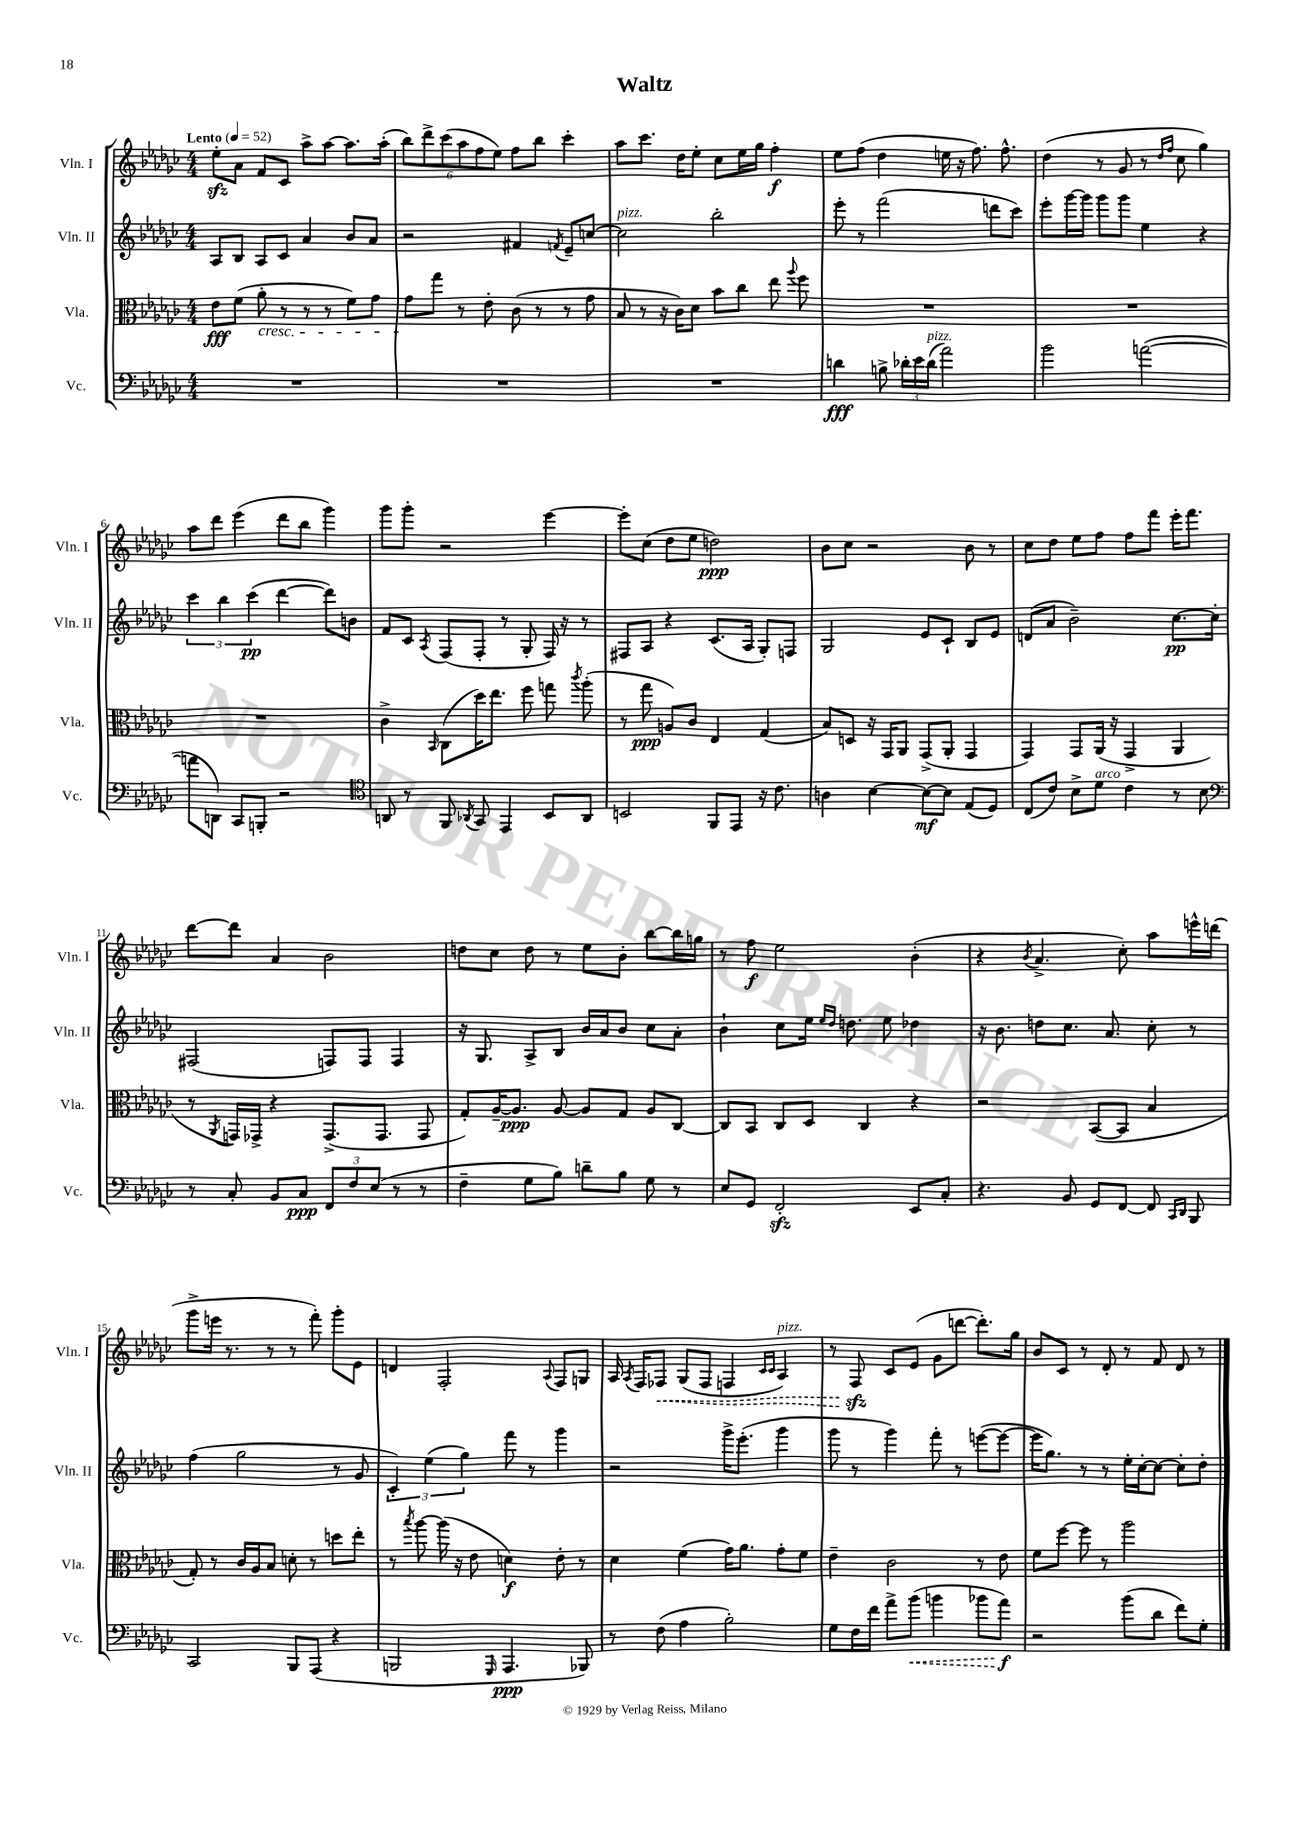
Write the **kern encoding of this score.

**kern	**kern	**kern	**kern
*staff4	*staff3	*staff2	*staff1
*clefF4	*clefC3	*clefG2	*clefG2
*k[b-e-a-d-g-c-]	*k[b-e-a-d-g-c-]	*k[b-e-a-d-g-c-]	*k[b-e-a-d-g-c-]
*M4/4	*M4/4	*M4/4	*M4/4
*MM52	*MM52	*MM52	*MM52
1r	8e-	8A-	8ee-'
.	(8f	8B-	8a-
.	8a-'	8A-	8f
.	8r	8c-	8c-
.	8r	4a-	8aa-^
.	8r	.	[8aa-
.	8f)	8b-	8.aa-]
.	8g-	8a-	.
.	.	.	(16aa-'
=	=	=	=
1r	8g-	2r	12bb-)
.	.	.	12ddd-^
.	8gg-	.	.
.	.	.	(12ccc-
.	8r	.	12aa-
.	.	.	12ff
.	8e-'	.	.
.	.	.	12ee-)
.	(8c-	4f#	8ff
.	8r	.	8bb-
.	.	8qf	.
.	8r	8e-~	4ccc-'
.	8g-	[8cc	.
=	=	=	=
1r	8B-	2cc]	8aa-
.	8r	.	8.ccc-
.	16r	.	.
.	16c-)	.	16dd-
.	8d-	.	8ee-'
.	8b-	2bb-'	8cc-
.	8cc-	.	16ee-
.	.	.	16gg-
.	8ee-	.	4ff'
.	8qqaa-	.	.
.	8ff	.	.
=	=	=	=
4d	1r	8eee-'	8ee-
.	.	8r	(8ff
8B^	.	(2fff	4dd-
24d-'	.	.	.
24e-	.	.	.
(24d-	.	.	.
2a-)	.	.	16ee
.	.	.	16r
.	.	.	8.ff)
.	.	8ddd	.
.	.	.	8.ff^^
.	.	8ccc-)	.
=	=	=	=
2b-	1r	8eee-'	(4dd-
.	.	[16ggg-	.
.	.	16ggg-]	.
.	.	8ggg-	8r
.	.	8ggg-	8g-
([2a	.	4ee-	8r
.	.	.	16qqdd-
.	.	.	16qqff
.	.	.	8cc-
.	.	4r	4gg-)
=	=	=	=
8a]	1r	6ccc-	8aa-
8DD)	.	.	8ddd-
.	.	6bb-	.
8CC-	.	.	(4eee-
.	.	(6ccc-	.
8BBB'	.	.	.
2r	.	[4ddd-	8ddd-
.	.	.	8bb-
.	.	8ddd-])	4ggg-)
.	.	8b	.
=	=	=	=
*clefC4	*	*	*
8AA	4c-^	8f	8ggg-
8r	.	8c-	8ggg-'
.	16qqBB-	8qA-	.
8FF	(8C-	(8F	2r
8qAA-	.	.	.
8GG-	16dd-)	8F'	.
.	8.ee-	.	.
4EE-	.	8r	.
.	8ff	8G-'	.
8BB-	8gg	16F)	[4eee-
.	.	16r	.
.	8qccc-	.	.
8AA-	(8aa-'	8r	.
=	=	=	=
2BB	8r	8F#	8eee-']
.	8gg-	8A-	(8cc-
.	8A)	4r	8dd-
.	8c-	.	8ee-
8FF	4E-	(8.c-	2dd)
8EE-	.	.	.
.	.	16A-	.
16r	(4G-	8G-')	.
8.c-	.	.	.
.	.	8F	.
=	=	=	=
4A	8B-)	2G-	8b-
.	8D	.	8cc-
[4B-	16r	.	2r
.	16GG-	.	.
.	8AA-	.	.
8B-_	(8GG-^	8e-	.
8B-]	8AA-'	8c-`	.
(8E-	4GG-	8B-	8b-
8D-)	.	8e-	8r
=	=	=	=
(8C-	4GG-)	(8d	8cc-
8c-)	.	8a-	8dd-
8B-^	8GG-	2b-~)	8ee-
8d-	(16AA-	.	8ff
.	16r	.	.
4c-	4GG-^	.	8ff
.	.	.	8fff
8r	4AA-	[8.cc-	16eee-'
.	.	.	8.fff
8B-	.	.	.
.	.	16cc-']	.
=	=	=	=
*clefF4	*	*	*
8r	8r	(2F#	[8ddd-
.	8qAA-	.	.
8C-'	16GG)	.	8ddd-]
.	16GG-^	.	.
8BB-	4r	.	4a-
8C-	.	.	.
12FF	(8.GG-^	8F)	2b-
12F	.	.	.
.	.	8F	.
(12E-	.	.	.
.	8.GG-	.	.
8r	.	4F	.
8r	8GG-	.	.
=	=	=	=
4F~	8G-')	16r	8dd
.	.	8.G-	.
.	[16A-~	.	8cc-
.	8.A-]	.	.
8G-	.	8A-^	8dd
8B-)	[8A-	8B-	8r
8d~	8A-]	16b-	8ee-
.	.	16a-	.
8B-	8G-	8b-	8b-'
8G-	8A-	8cc-	[8bb-
8r	[8C-	8a-'	16bb-]
.	.	.	16gg
=	=	=	=
8E-	8C-]	4b-`	8r
8GG-	8BB-	.	8ff
2FF'	8C-	8cc-	2ee-
.	8D-	16ee-	.
.	.	16qqee-	.
.	.	16qqdd-	.
.	.	8.dd	.
.	4C-	.	.
.	.	8ee-	.
8EE-	4r	4dd-	(4b-'
8C-'	.	.	.
=	=	=	=
4.r	2r	16r	4r
.	.	8.b-	.
.	.	.	8qb-
.	.	8dd	4.a-^
8BB-	.	8.cc-	.
8GG-	([8BB-	.	.
.	.	8.a-	.
[8FF	8BB-]	.	8cc-')
8FF]	4B-	8cc-'	8aa-
16qqCC-	.	.	.
16qqDD-	.	.	.
8BBB-	.	8r	16eee^^
.	.	.	(16ddd
=	=	=	=
2CC-	8G-')	(4ff	8ggg-^
.	8r	.	16eee
.	.	.	8.r
.	16c-	2gg-	.
.	16A-	.	.
.	8B-	.	8r
8BBB-	8d'	.	8r
(8AAA-	8r	.	8fff')
4r	8dd	8r	8ggg-'
.	8ee-'	8g-	8e-
=	=	=	=
2BBB	8r	6c-')	4d
.	8qbb-	.	.
.	[8aa-	.	.
.	.	(6ee-	.
.	(16aa-]	.	2F'
.	16r	.	.
.	.	6gg-)	.
.	8e-	.	.
16qqGGG-	.	.	.
4.AAA-	4d)	8fff	.
.	.	8r	.
.	.	.	8qqA-
.	8e-'	4ggg-	8F
8BBB-)	8r	.	8G
=	=	=	=
8r	4d-	2r	16A-
.	.	.	8qA-
.	.	.	16F
(8F	.	.	8F-
4A-	(4f	.	(8G-
.	.	.	8F-
2B-')	16g-)	16ggg-^	4F
.	8.a-	(8.eee-'	.
.	.	.	16qqc-
.	.	.	16qqc-
.	8g-'	4ggg-	4A-)
.	8f	.	.
=	=	=	=
8G-	4e-~	8ggg-	8r
16F	.	8r	8F
16f	.	.	.
8a-^	2c-	4ggg-)	8c-
(8b-	.	.	(8e-
4b	.	8fff'	8g-
.	.	8r	[8ddd
8b-	8r	([8eee	8.ddd'])
8a-)	8e-	8eee_	.
.	.	.	16gg-
=	=	=	=
2r	8f	16eee]	8b-
.	.	8.gg-)	.
.	[8ff	.	8c-
.	8ff]	8r	8r
.	8r	8r	8d-'
(8b-	2aa-	16ee-'	8r
.	.	[16cc-'	.
8d-	.	8cc-_	8f
8f)	.	8cc-']	8d-
8G-'	.	8dd-'	8r
==	==	==	==
*-	*-	*-	*-
